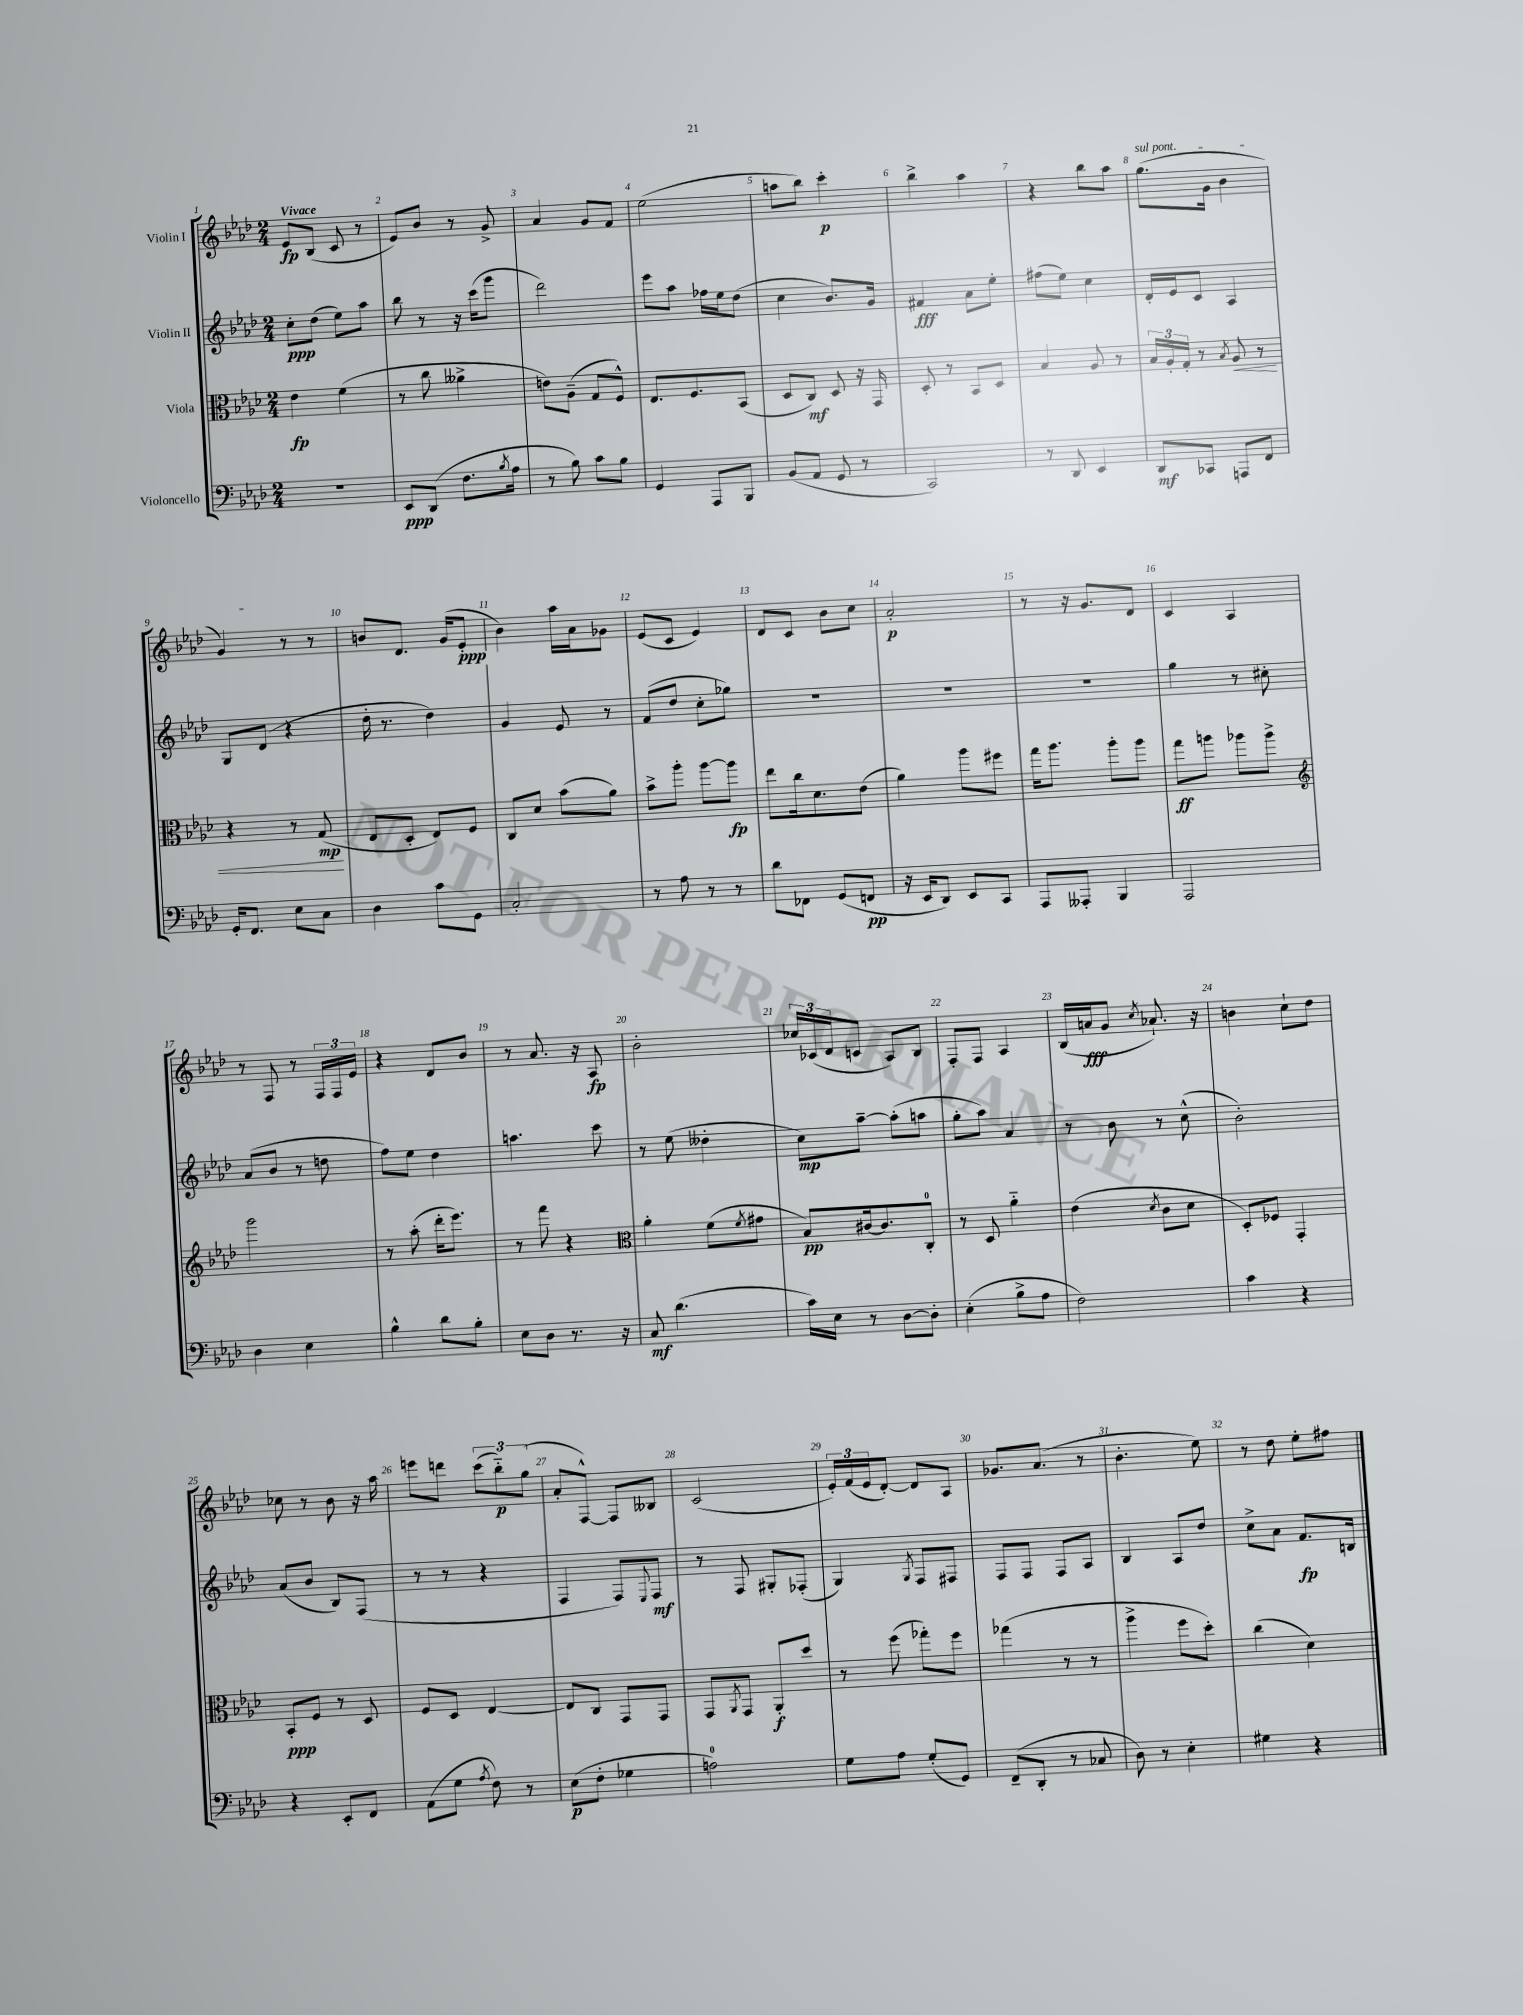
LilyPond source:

<<
\new StaffGroup <<
\new Staff = "s0" \with { instrumentName = "Violin I" } {
    \clef treble \key aes \major \numericTimeSignature \time 2/4 \tempo "Vivace"
    ees'8\fp bes8( c'8 r8 |
    ees'8) bes'8 r8 g'8-> |
    aes'4 g'8 f'8 |
    ees''2( |
    a''8 bes''8) c'''4-.\p |
    bes''4-> aes''4 |
    r4 bes''8 aes''8 |
    \once \override TextSpanner.bound-details.left.text = \markup { \italic "sul pont." } g''8.\startTextSpan( g'16 bes'4 |
    g'4\stopTextSpan) r8 r8 |
    b'8 des'8. g'16( ees'8-.\ppp |
    bes'4) aes''16 aes'16 ges'8 |
    ees'8( c'8 ees'4) |
    des'8 c'8 bes'8 c''8 |
    aes'2-.\p |
    r8 r16 g'8. des'8 |
    c'4 aes4 |
    r8 f8 r8 \tuplet 3/2 { f16 f16 ees'16 } |
    r4 des'8 bes'8 |
    r8 aes'8. r16 aes8\fp |
    bes'2-. |
    \tuplet 3/2 { ces''16 ces'16( des'16 } c'8 aes8) bes8 |
    f8-. f8 aes4 |
    bes16( a'16\fff g'8 \acciaccatura { c''8 } aes'8.-!) r16 |
    b'4 c''8-! des''8 |
    ces''8 r8 bes'8 r16 aes''16 |
    e'''8 d'''8 \tuplet 3/2 { c'''8( bes''8-_\p) g''8( } |
    aes'8-. f8~-^) f8 beses8 |
    c'2( |
    \tuplet 3/2 { ees'16-.) f'16( ees'16 } des'8~-.) des'8 aes8 |
    ges'8. aes'8.( r8 |
    bes'4.-. ees''8) |
    r8 des''8 ees''8-. fis''8 \bar "|." |
}
\new Staff = "s1" \with { instrumentName = "Violin II" } {
    \clef treble \key aes \major \numericTimeSignature \time 2/4
    c''8-.\ppp des''8( ees''8) aes''8 |
    bes''8 r8 r16 c'''16( g'''8 |
    des'''2) |
    ees'''8 aes''8 fes''16 ees''16 des''8( |
    c''4 bes'8.) g'16 |
    fis'4\fff aes'8 ees''8-. |
    fis''8( ees''8) c''4 |
    des'16-. ees'16 c'8 aes4 |
    g8 des'8( r4 |
    des''16-. r8. des''4) |
    g'4 ees'8 r8 |
    f'8( des''8 c''8-. ges''8) |
    R2 |
    R2 |
    R2 |
    g''4 r8 cis''8-. |
    aes'8( bes'8 r8 d''8 |
    f''8) ees''8 des''4 |
    a''4. c'''8 |
    r8 ees''8( deses''4-. |
    c''8\mp) aes''8~-- aes''8-.( a''8 |
    g''8-. aes''8) aes'4 |
    r8 bes'8 r8 c''8-^( |
    bes'2-.) |
    aes'8( bes'8 bes8) f8( |
    r8 r8 r4 |
    f4 f8) \appoggiatura { ees8 } f8\mf |
    r8 f8 gis8-. fes8-.( |
    g4) \acciaccatura { g8 } f8 fis8 |
    f8 f8 f8 aes8 |
    bes4 aes8 des''8 |
    c''8-> aes'8 f'8.\fp b16 \bar "|." |
}
\new Staff = "s2" \with { instrumentName = "Viola" } {
    \clef alto \key aes \major \numericTimeSignature \time 2/4
    ees'4\fp f'4( |
    r8 c''8 aeses'4-> |
    e'8) aes8--( g8 f8-^) |
    ees8. f8. bes,8( |
    des8 c8\mf) des8 r16 g,16 |
    des8-. r8 bes,8 des8 |
    bes4 aes8 r8 |
    \tuplet 3/2 { bes16 aes16-. g16-. } r8 \acciaccatura { bes8 } aes8\< r8 |
    r4 r8 g8\mp\!( |
    ees8 des8-. ees8) f8 |
    c8 des'8 bes'8( aes'8) |
    bes'8-> aes''8-. aes''8~ aes''8\fp |
    ees''8 c''16 des'8. ees'8( |
    aes'4) aes''8 fis''8 |
    g''16 aes''8. aes''8-. aes''8 |
    g''8\ff a''8 aes''8 aes''8-> |
    \clef treble g'''2 |
    r8 aes''8-.( des'''16-. ees'''8.) |
    r8 f'''8 r4 |
    \clef alto aes'4-. f'8( \acciaccatura { f'8 } gis'8 |
    bes8\pp) cis'16~ cis'8. c8-0-. |
    r8 des8 aes'4-_ |
    ees'4( \acciaccatura { des'8 } c'8 des'8 |
    des8-.) fes8 g,4-. |
    bes,8-.\ppp f8 r8 des8 |
    f8 des8 ees4~ |
    ees8 c8 g,8 g,8 |
    g,8 \acciaccatura { aes,8 } g,8 aes,8-.\f des''8 |
    r8 f''8( ges''8-.) f''8 |
    ges''4( r8 r8 |
    aes''4-> f''8 des''8-.) |
    c''4( des'4) \bar "|." |
}
\new Staff = "s3" \with { instrumentName = "Violoncello" } {
    \clef bass \key aes \major \numericTimeSignature \time 2/4
    r2 |
    ees,8\ppp des,8( f8. \acciaccatura { bes8 } aes16 |
    r8 bes8) c'8 bes8 |
    g,4 aes,,8 bes,,8 |
    bes,8( aes,8 g,8 r8 |
    c,2) |
    r8 des,8 ees,4 |
    des,8\mf ces,8 a,,8 f,8 |
    g,16-. f,8. ees8 c8 |
    des4 c'8 g,8 |
    c2-. |
    r8 aes8 r8 r8 |
    des'8 fes,8 g,8( f,8\pp |
    r16 ees,16 des,8) ees,8 c,8 |
    aes,,8 aeses,,8-. bes,,4 |
    aes,,2 |
    des4 ees4 |
    bes4-^ des'8 bes8-. |
    ees8 des8 r8. r16 |
    c8\mf des'4.( |
    c'16) ees16 r8 des8~ des8-. |
    ees4-.( bes8-> aes8 |
    f2) |
    c'4 r4 |
    r4 ees,8-. f,8 |
    aes,8( g8 \acciaccatura { aes8 } f8) r8 |
    ees8\p( f8-. ges4 |
    a2-0) |
    g8 aes8 g8-.( g,8) |
    f,8--( des,8-. r8 ces8 |
    des8) r8 ees4-. |
    gis4 r4 \bar "|." |
}
>>
>>
\layout { \context { \Score \override BarNumber.break-visibility = ##(#f #t #t) barNumberVisibility = #all-bar-numbers-visible } }
